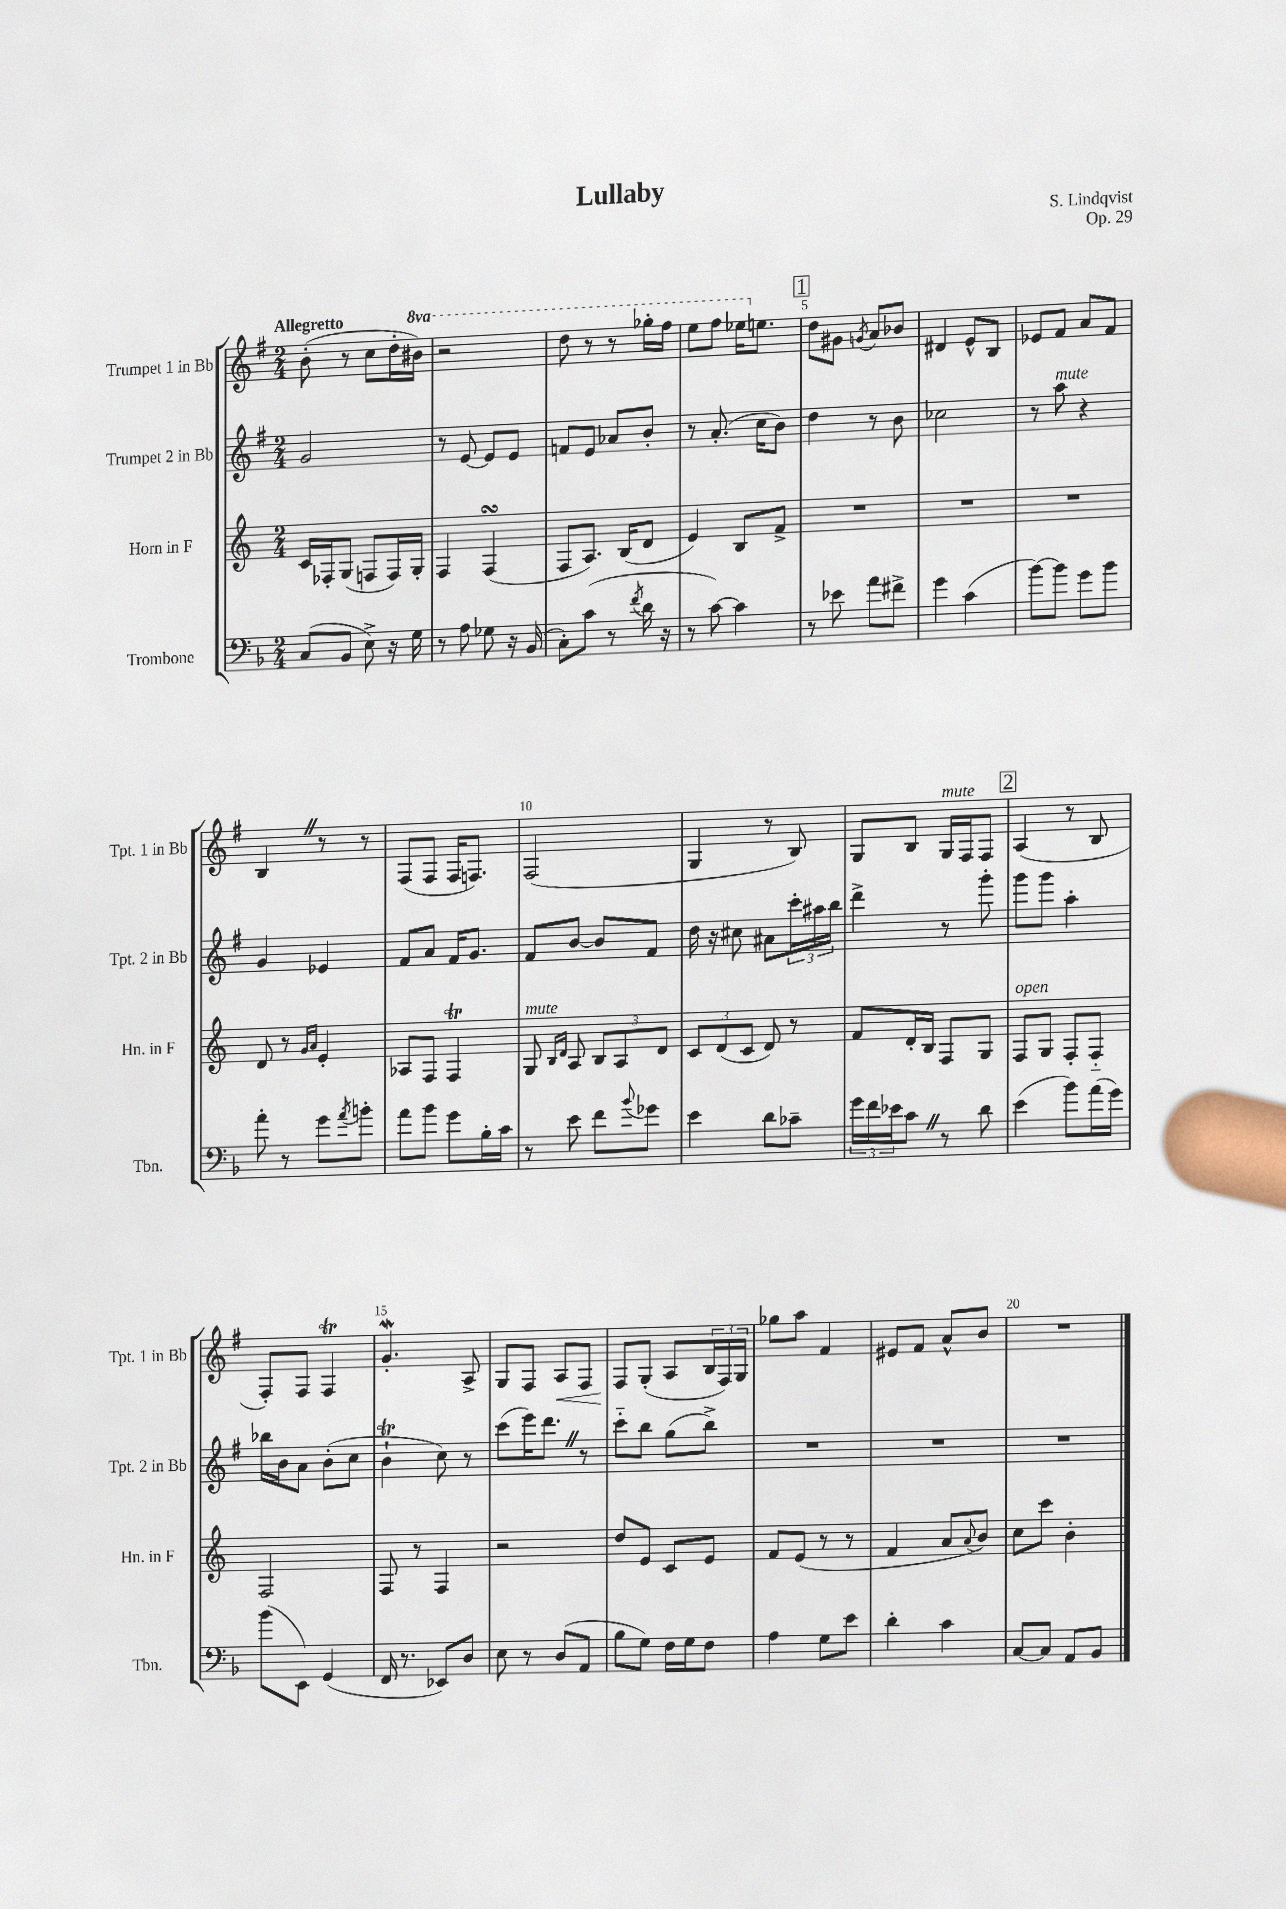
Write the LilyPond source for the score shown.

\header { title = "Lullaby" composer = "S. Lindqvist" opus = "Op. 29" }
<<
\new StaffGroup <<
\new Staff = "s0" \with { instrumentName = "Trumpet 1 in Bb" shortInstrumentName = "Tpt. 1 in Bb" } {
    \clef treble \key g \major \numericTimeSignature \time 2/4 \set Staff.ottavationMarkups = #ottavation-simple-ordinals \tempo "Allegretto"
    b'8-.( r8 c''8 d''16-. \ottava #1 bis''16) |
    r2 |
    d'''8 r8 r8 ges'''16-. fis'''16 |
    e'''8 fis'''8 ees'''16 \ottava #0 e''!8. |
    \mark \markup { \box "1" } d''8 gis'8 \acciaccatura { g'8 } a'8 bes'8 |
    dis'4 e'8-^ b8 |
    ees'8 fis'8 a'8 fis'8 |
    b4 \once \override BreathingSign.text = \markup { \musicglyph "scripts.caesura.straight" } \breathe r8 r8 |
    fis8( fis8 fis16 f8.) |
    fis2( |
    g4 r8 b8) |
    g8 b8 g16^\markup { \italic "mute" } fis16 fis8 |
    \mark \markup { \box "2" } a4( r8 b8 |
    fis8-.) fis8 fis4\trill |
    g'4.-.\mordent a8-> |
    g8 fis8 a8\< fis8 |
    fis8\! g8-.( a8 \tuplet 3/2 { b16 fis16) g16 } |
    ges''8 a''8 fis'4 |
    eis'8 fis'8 a'8-^ b'8 |
    R2 \bar "|." |
}
\new Staff = "s1" \with { instrumentName = "Trumpet 2 in Bb" shortInstrumentName = "Tpt. 2 in Bb" } {
    \clef treble \key g \major \numericTimeSignature \time 2/4
    g'2 |
    r8 e'8~ e'8 e'8 |
    f'8 e'8 aes'8 b'8-. |
    r8 a'8.-.( c''16 b'8) |
    \mark \markup { \box "1" } d''4 r8 b'8 |
    ces''2 |
    r8 a''8^\markup { \italic "mute" } r4 |
    g'4 ees'4 |
    fis'8 a'8 fis'16 g'8. |
    fis'8 b'8~ b'8 fis'8 |
    d''16 r16 cis''8 ais'8 \tuplet 3/2 { c'''16-. ais''16 b''16 } |
    d'''4-> r8 g'''8-. |
    \mark \markup { \box "2" } g'''8 g'''8 a''4-. |
    bes''16 b'16 a'8 b'8-.( c''8 |
    b'4-!\trill c''8) r8 |
    c'''8( e'''16) d'''8. \once \override BreathingSign.text = \markup { \musicglyph "scripts.caesura.straight" } \breathe r8 |
    c'''8-_ b''8 g''8( b''8->) |
    R2 |
    R2 |
    R2 \bar "|." |
}
\new Staff = "s2" \with { instrumentName = "Horn in F" shortInstrumentName = "Hn. in F" } {
    \clef treble \key c \major \numericTimeSignature \time 2/4
    c'16 fes16-. g8( f8 f16) g16-. |
    f4 f4\turn( |
    f8 a8.) b16( d'8 |
    e'4) b8 f'8-> |
    \mark \markup { \box "1" } R2 |
    R2 |
    R2 |
    d'8 r8 \grace { g'16 a'16 } e'4-. |
    aes8 f8 f4\trill |
    g8^\markup { \italic "mute" } \grace { b16 d'16 } a8 \tuplet 3/2 { b8 a8 d'8 } |
    \tuplet 3/2 { c'8 d'8( c'8 } d'8) r8 |
    f'8 d'16-. b16 f8 g8 |
    \mark \markup { \box "2" } f8^\markup { \italic "open" } g8 f8-. f8-_ |
    f2 |
    f8 r8 f4 |
    r2 |
    d''8 e'8 c'8 e'8 |
    f'8 e'8( r8 r8 |
    f'4 a'8 \appoggiatura { a'8 } b'8) |
    c''8 c'''8 b'4-. \bar "|." |
}
\new Staff = "s3" \with { instrumentName = "Trombone" shortInstrumentName = "Tbn." } {
    \clef bass \key f \major \numericTimeSignature \time 2/4
    c8( bes,8 e8->) r16 g16 |
    r8 a8 ges8 r16 bes,16( |
    c8-.) c'8( r8 \acciaccatura { f'8 } d'16 r16 |
    r8 c'8~) c'4 |
    \mark \markup { \box "1" } r8 ees'8 a'8 fis'8-> |
    g'4 c'4( |
    bes'8~) bes'8 g'8 bes'8 |
    a'8-. r8 g'8 \acciaccatura { a'8 } b'8-. |
    a'8 bes'8 g'8 bes16-. c'16 |
    r8 e'8 f'8 \appoggiatura { bes'8 } ges'8 |
    e'4 d'8 ces'8-- |
    \tuplet 3/2 { g'16 f'16 ees'16 } c'8 \once \override BreathingSign.text = \markup { \musicglyph "scripts.caesura.straight" } \breathe r8 d'8 |
    \mark \markup { \box "2" } e'4( bes'8) a'16( g'16) |
    bes'8( e,8) g,4( |
    f,16 r8. ees,8) d8 |
    e8 r8 d8( a,8 |
    bes8 g8) f16 g16 f8 |
    a4 g8 e'8 |
    d'4-. c'4 |
    c8~ c8 a,8 bes,8 \bar "|." |
}
>>
>>
\layout { \context { \Score \override BarNumber.break-visibility = ##(#f #t #t) barNumberVisibility = #(every-nth-bar-number-visible 5) } }
